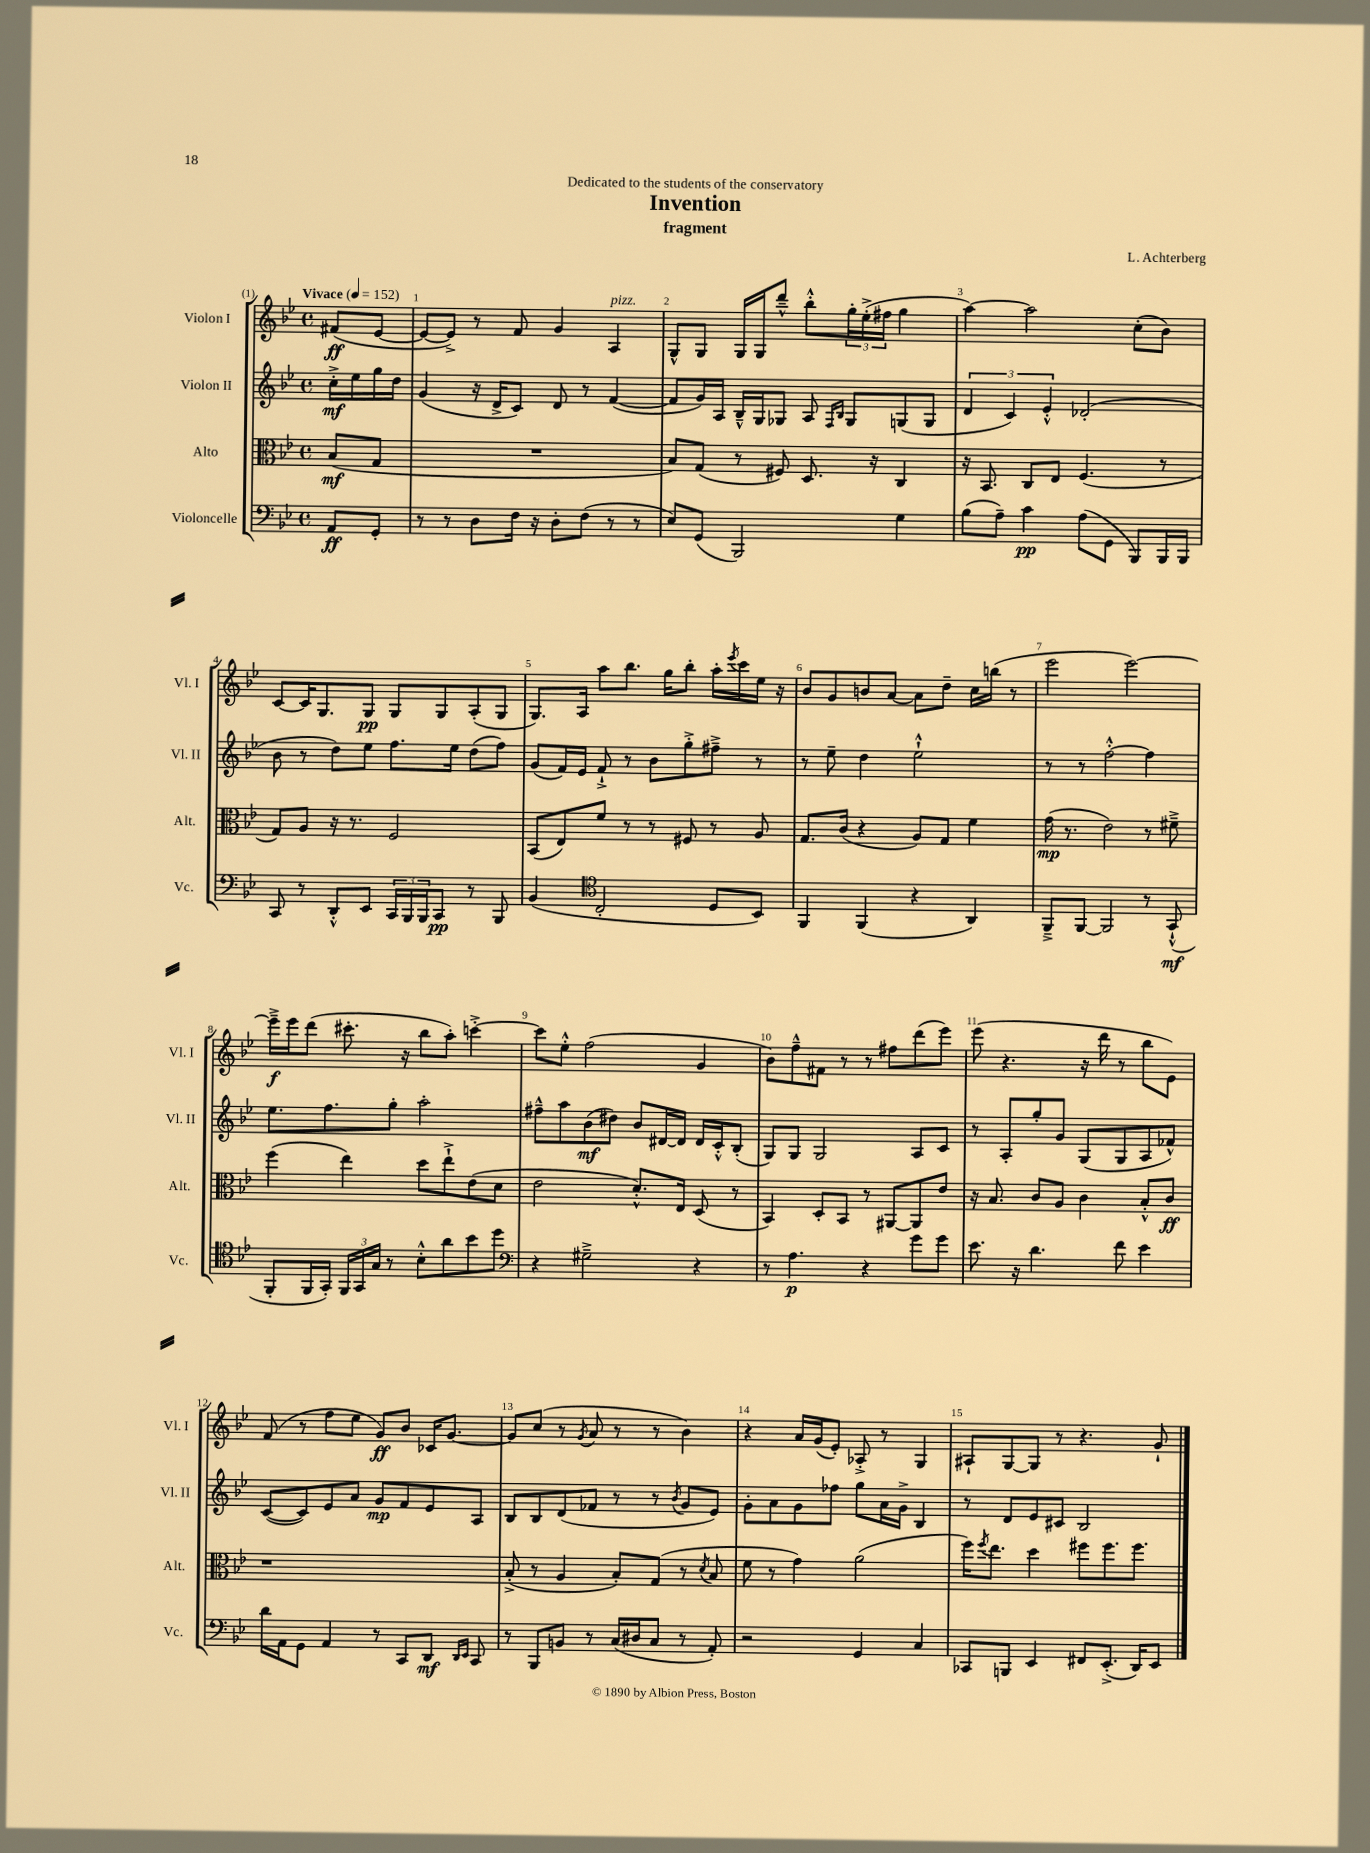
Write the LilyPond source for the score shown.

\header { title = "Invention" composer = "L. Achterberg" subtitle = "fragment" dedication = "Dedicated to the students of the conservatory" }
<<
\new StaffGroup <<
\new Staff = "s0" \with { instrumentName = "Violon I" shortInstrumentName = "Vl. I" } {
    \clef treble \key bes \major \defaultTimeSignature \time 4/4 \partial 4 \tempo "Vivace" 4 = 152
    fis'8\ff( ees'8~ |
    ees'8~ ees'8->) r8 f'8 g'4 a4^\markup { \italic "pizz." } |
    g8-^ g8 g16 g16 d'''8---^ bes''8-.-^ \tuplet 3/2 { g''16-. ees''16-.->( fis''16 } g''4 |
    a''4~) a''2 c''8-.( bes'8) |
    c'8~ c'16 g8. g8\pp g8 g8 a8-.( g8 |
    g8.) a16 a''8 bes''8. g''16 bes''8-. a''16-. \acciaccatura { ees'''8 } c'''16 ees''16 r16 |
    bes'8 g'8 b'8 a'8~ a'8 d''8-- c''16 b''16( r8 |
    ees'''2 ees'''2~) |
    ees'''16--->\f ees'''16 d'''8( cis'''8.-. r16 bes''8 a''8-.) c'''4~-.-> |
    c'''8 ees''8-.-^ f''2( g'4 |
    bes'8) f''8---^ fis'8 r8 r8 fis''8 d'''8( ees'''8) |
    ees'''8( r4. r16 d'''16 r8 bes''8 ees'8) |
    f'8( r8 f''8 ees''8 g'8\ff) bes'8 ces'16 g'8.~ |
    g'8 c''8( r8 \acciaccatura { g'8 } a'8 r8 r8 bes'4) |
    r4 a'16 g'16( ees'8-.) aes8-.-> r8 g4 |
    ais8-! g8~ g8 r8 r4. g'8-! \bar "|." |
}
\new Staff = "s1" \with { instrumentName = "Violon II" shortInstrumentName = "Vl. II" } {
    \clef treble \key bes \major \defaultTimeSignature \time 4/4 \partial 4
    c''16-.->\mf ees''16 g''16 d''16 |
    g'4( r16 d'16-> c'8) d'8 r8 f'4~( |
    f'8 g'16) a16 bes16---^ g16 ges8 a8 \grace { f16 bes16 } ges8 g8( g8 |
    \tuplet 3/2 { d'4 c'4) ees'4-.-^ } des'2-.( |
    bes'8 r8 d''8) ees''8 f''8. ees''16 d''8( f''8) |
    g'8( f'16) ees'16 f'8-!-> r8 bes'8 g''8-.-> fis''8---> r8 |
    r8 ees''8-- d''4 ees''2-!-^ |
    r8 r8 f''2~-.-^ f''4 |
    ees''8. f''8. g''8-. a''2-. |
    fis''8---^ a''8 bes'8\mf( dis''8) bes'8 dis'16~ dis'16 dis'16 c'16-.-^ bes8-.( |
    g8) g8 g2 a8 c'8 |
    r8 a8-. g''8-. g'8 g8( g8 a8 fes'8-^) |
    c'8~( c'8) ees'8 a'8 g'8\mp f'8 ees'8 a8 |
    bes8 bes8 d'8( fes'8 r8 r8 \acciaccatura { bes'8 } g'8 ees'8) |
    g'8-. a'8 g'8 fes''8 g''8 a'16 g'16-> bes4 |
    r8 d'8 ees'8 cis'8 bes2 \bar "|." |
}
\new Staff = "s2" \with { instrumentName = "Alto" shortInstrumentName = "Alt." } {
    \clef alto \key bes \major \defaultTimeSignature \time 4/4 \partial 4
    bes8\mf( g8 |
    R1 |
    bes8) g8( r8 fis8) d8. r16 c4 |
    r16 bes,8. c8 ees8 f4.( r8 |
    g8) a8 r16 r8. f2 |
    bes,8( ees8) f'8 r8 r8 fis8 r8 a8 |
    g8. c'16( r4 a8) g8 f'4 |
    g'16\mp( r8. ees'2) r8 fis'8---> |
    f''4( ees''4) d''8 ees''8-!-> ees'8( d'8 |
    ees'2 d'8.-.-^) ees16 d8( r8 |
    bes,4) d8-. bes,8 r8 ais,8~ ais,8 ees'8 |
    r16 bes8. c'8 a8 c'4 bes8-.-^ c'8\ff |
    r1 |
    bes8-.->( r8 a4 bes8-.) g8( r8 \acciaccatura { d'8 } bes8 |
    f'8 r8 g'4) a'2( |
    f''16) \acciaccatura { f''8 } ees''8. d''4 fis''8 fis''8. fis''8. \bar "|." |
}
\new Staff = "s3" \with { instrumentName = "Violoncelle" shortInstrumentName = "Vc." } {
    \clef bass \key bes \major \defaultTimeSignature \time 4/4 \partial 4
    a,8\ff g,8-. |
    r8 r8 d8 f16 r16 d8-. f8( r8 r8 |
    ees8) g,8( bes,,2) g4 |
    bes8( a8--) c'4\pp a8( g,8 bes,,8) bes,,16 bes,,16 |
    c,8 r8 d,8-.-^ ees,8 \tuplet 3/2 { c,16 bes,,16 bes,,16 } c,8\pp r8 bes,,8 |
    bes,4( \clef tenor c2-. d8 bes,8) |
    f,4 f,4( r4 a,4) |
    f,8---> f,8~ f,2 r8 g,8-!-^\mf( |
    f,8-. f,16 g,16-.) \tuplet 3/2 { f,16 g,16 g16 } r8 bes8-.-^ a'8 bes'8 d''8 |
    \clef bass r4 gis2---> r4 |
    r8 a4.\p r4 g'8 g'8 |
    ees'8. r16 d'4. f'8 ees'4 |
    d'16 a,16 g,8 a,4 r8 c,8 d,8\mf \grace { d,16 ees,16 } c,8 |
    r8 bes,,8 b,8 r8 c16( dis16 c8 r8 a,8-.) |
    r2 g,4 c4 |
    ces,8 b,,8 ees,4 fis,8 ees,8.-.->( d,16) ees,8 \bar "|." |
}
>>
>>
\layout { \context { \Score \override BarNumber.break-visibility = ##(#f #t #t) barNumberVisibility = #all-bar-numbers-visible } }
